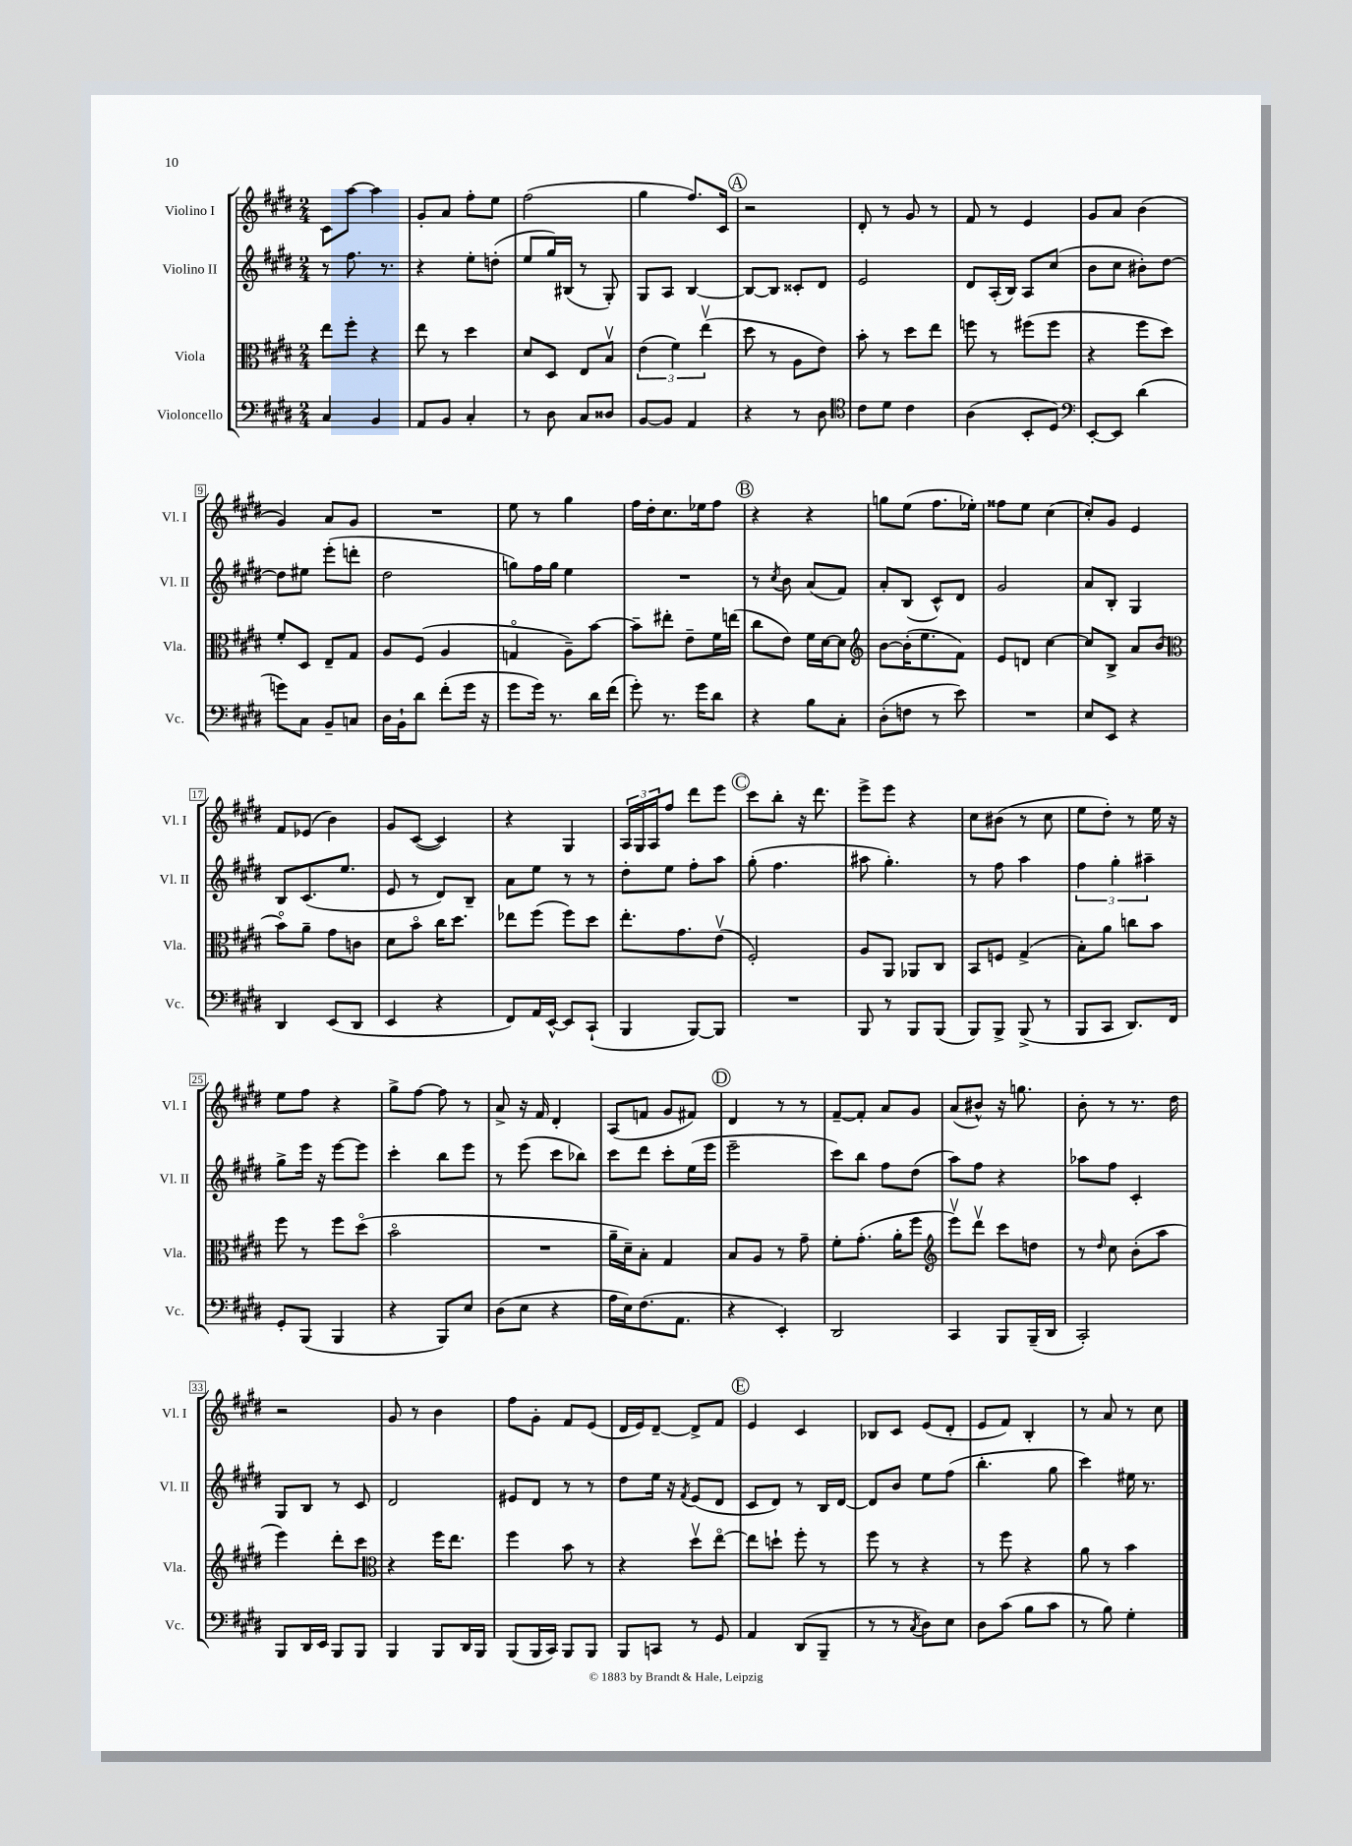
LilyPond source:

<<
\new StaffGroup <<
\new Staff = "s0" \with { instrumentName = "Violino I" shortInstrumentName = "Vl. I" } {
    \clef treble \key e \major \numericTimeSignature \time 2/4
    cis'8 a''8~ a''4 |
    gis'8-. a'8 fis''8-. e''8 |
    fis''2( |
    gis''4 fis''8.) cis'16 |
    \mark \markup { \circle "A" } r2 |
    dis'8-. r8 gis'8 r8 |
    fis'8 r8 e'4 |
    gis'8 a'8 b'4( |
    gis'4) a'8 gis'8 |
    R2 |
    e''8 r8 gis''4 |
    fis''16 dis''16-. cis''8. ees''16 fis''8 |
    \mark \markup { \circle "B" } r4 r4 |
    g''8 e''8( fis''8. ees''16-.) |
    fisis''8 e''8 cis''4( |
    cis''8-.) gis'8 e'4 |
    fis'8 ees'8( b'4) |
    gis'8 cis'8~( cis'4) |
    r4 gis4 |
    \tuplet 3/2 { a16 gis16 a16 } fis''8 dis'''8 e'''8 |
    \mark \markup { \circle "C" } cis'''8 b''8-. r16 dis'''8. |
    e'''8-> e'''8 r4 |
    cis''8 bis'8( r8 cis''8 |
    e''8 dis''8-.) r8 e''16 r16 |
    e''8 fis''8 r4 |
    gis''8-> fis''8~ fis''8 r8 |
    a'8-> r16 fis'16 dis'4-. |
    a8( f'8 gis'8 fis'8) |
    \mark \markup { \circle "D" } dis'4 r8 r8 |
    fis'8~-- fis'8-. a'8 gis'8 |
    a'8( bis'8-^) r16 g''8. |
    b'8-. r8 r8. dis''16 |
    r2 |
    gis'8 r8 b'4 |
    fis''8 gis'8-. fis'8 e'8( |
    dis'16 e'16) dis'8~-- dis'8-> fis'8 |
    \mark \markup { \circle "E" } e'4 cis'4 |
    bes8 cis'8 e'8( dis'8-. |
    e'8 fis'8) b4-. |
    r8 a'8 r8 cis''8 \bar "|." |
}
\new Staff = "s1" \with { instrumentName = "Violino II" shortInstrumentName = "Vl. II" } {
    \clef treble \key e \major \numericTimeSignature \time 2/4
    r8 fis''8. r8. |
    r4 e''8-. d''8-.( |
    e''8 gis''16) bis16( r8 gis8-.) |
    gis8 a8 b4~ |
    \mark \markup { \circle "A" } b8~ b8 cisis'8-. dis'8 |
    e'2 |
    dis'8 a16-.( b16) a8 cis''8( |
    b'8 cis''8 bis'8-.) dis''8~ |
    dis''8 eis''8 e'''8-.( d'''8-. |
    dis''2 |
    g''8) fis''16 g''16 e''4 |
    R2 |
    \mark \markup { \circle "B" } r8 \acciaccatura { cis''8 } b'8 a'8( fis'8) |
    a'8-. b8( cis'8-^) dis'8 |
    gis'2 |
    a'8 b8-. gis4 |
    b8 cis'8.( e''8. |
    e'8 r8 dis'8) b8-- |
    a'8 e''8 r8 r8 |
    dis''8-. e''8 fis''8-. a''8 |
    \mark \markup { \circle "C" } gis''8-.( fis''4. |
    ais''8 gis''4.-.) |
    r8 fis''8 a''4 |
    \tuplet 3/2 { fis''4 gis''4-. ais''4-- } |
    gis''8-> e'''16 r16 e'''8~ e'''8 |
    cis'''4-. b''8 e'''8 |
    r8 e'''8( cis'''8 bes''8) |
    cis'''8 dis'''8 cis'''8-. e''16( e'''16 |
    \mark \markup { \circle "D" } e'''2-- |
    cis'''8) b''8 fis''8 dis''8( |
    a''8) fis''8 r4 |
    aes''8 fis''8 cis'4-. |
    gis8 b8 r8 cis'8 |
    dis'2 |
    eis'8 dis'8 r8 r8 |
    dis''8 e''16 r16 \acciaccatura { fis'8 } e'8( dis'8 |
    \mark \markup { \circle "E" } cis'8 dis'8) r8 b16 dis'16~ |
    dis'8 b'8 e''8 fis''8( |
    b''4.-. gis''8 |
    cis'''4) eis''16 r8. \bar "|." |
}
\new Staff = "s2" \with { instrumentName = "Viola" shortInstrumentName = "Vla." } {
    \clef alto \key e \major \numericTimeSignature \time 2/4
    e''8 fis''8-. r4 |
    e''8 r8 dis''4 |
    dis'8 dis8 e8 b8\upbow |
    \tuplet 3/2 { e'4( fis'4) e''4\upbow( } |
    \mark \markup { \circle "A" } dis''8 r8 a8 e'8) |
    b'8-. r8 dis''8 e''8 |
    f''8 r8 fis''8( fis''8 |
    r4 fis''8 dis''8) |
    fis'8-. dis8 e8-- gis8 |
    a8 fis8( a4 |
    g4\flageolet a8--) b'8~ |
    b'8-- eis''8-. e'8-- fis'16 e''16( |
    \mark \markup { \circle "B" } cis''8 e'8) fis'16 dis'16~ dis'8 |
    \clef treble b'8~ b'16-.( e''8. fis'8) |
    e'8 d'8 cis''4~ |
    cis''8 b8-> a'8 b'8( |
    \clef alto b'8\flageolet) a'8-- gis'8 c'8 |
    dis'8 b'8\flageolet cis''16 dis''8. |
    ees''8 fis''8( fis''8) dis''8 |
    e''8.-. gis'8. e'8\upbow( |
    \mark \markup { \circle "C" } fis2-.) |
    a8 a,8 aes,8 cis8 |
    b,8 f8 gis4->( |
    b8-.) a'8 c''8 b'8 |
    fis''8 r8 fis''8 dis''8\flageolet( |
    b'2\flageolet |
    R2 |
    a'16-- dis'16--) b8-. gis4 |
    \mark \markup { \circle "D" } b8 a8 r8 gis'8-- |
    fis'8-. gis'8.-.( a'16-. fis''8 |
    \clef treble e'''8\upbow) dis'''8\upbow cis'''8 d''8 |
    r8 \grace { dis''16 } cis''8 b'8-.( a''8 |
    e'''4) dis'''8-. cis'''8 |
    \clef alto r4 fis''16 e''8. |
    fis''4 b'8 r8 |
    r4 dis''8\upbow e''8~\flageolet |
    \mark \markup { \circle "E" } e''8 d''8-! fis''8-. r8 |
    fis''8 r8 r4 |
    r8 fis''8 r4 |
    a'8 r8 b'4 \bar "|." |
}
\new Staff = "s3" \with { instrumentName = "Violoncello" shortInstrumentName = "Vc." } {
    \clef bass \key e \major \numericTimeSignature \time 2/4
    cis4 b,4 |
    a,8 b,8 cis4-. |
    r8 dis8 cis8 disis8 |
    b,8~ b,8 a,4 |
    \mark \markup { \circle "A" } r4 r8 dis8 |
    \clef tenor cis'8 dis'8 cis'4 |
    a4( b,8-. dis8) |
    \clef bass e,8~-. e,8 dis'4( |
    g'8) cis8 b,8-- c8 |
    dis16 b,16-! dis'8 fis'8-.( gis'16 r16 |
    gis'8 gis'16) r8. dis'16 fis'16( |
    gis'8-.) r8. gis'16 dis'8 |
    \mark \markup { \circle "B" } r4 b8 cis8-. |
    dis8-.( f8 r8 e'8) |
    R2 |
    e8 e,8 r4 |
    dis,4 e,8( dis,8 |
    e,4 r4 |
    fis,8) a,16 e,16~-^ e,8 cis,8-!( |
    b,,4 b,,8~) b,,8 |
    \mark \markup { \circle "C" } R2 |
    b,,8 r8 b,,8 b,,8( |
    b,,8) b,,8-> b,,8->( r8 |
    b,,8 cis,8 dis,8.) fis,16 |
    gis,8-. b,,8( b,,4 |
    r4 b,,8) e8 |
    dis8( e8 r4 |
    a16 e16) fis8.( a,8. |
    \mark \markup { \circle "D" } r4 e,4-.) |
    dis,2 |
    cis,4 b,,8 b,,16--( dis,16 |
    cis,2-.) |
    b,,8 dis,16 e,16 b,,8 b,,8 |
    b,,4 b,,8 dis,16 b,,16 |
    b,,8( b,,16 cis,16) b,,8 b,,8 |
    b,,8 c,8 r8 gis,8 |
    \mark \markup { \circle "E" } a,4 dis,8( b,,8-- |
    r8 r8 \acciaccatura { cis8 } dis8) e8 |
    dis8 cis'8( b8 cis'8 |
    r8 b8) gis4-. \bar "|." |
}
>>
>>
\layout { \context { \Score \override BarNumber.stencil = #(make-stencil-boxer 0.1 0.3 ly:text-interface::print) } }
